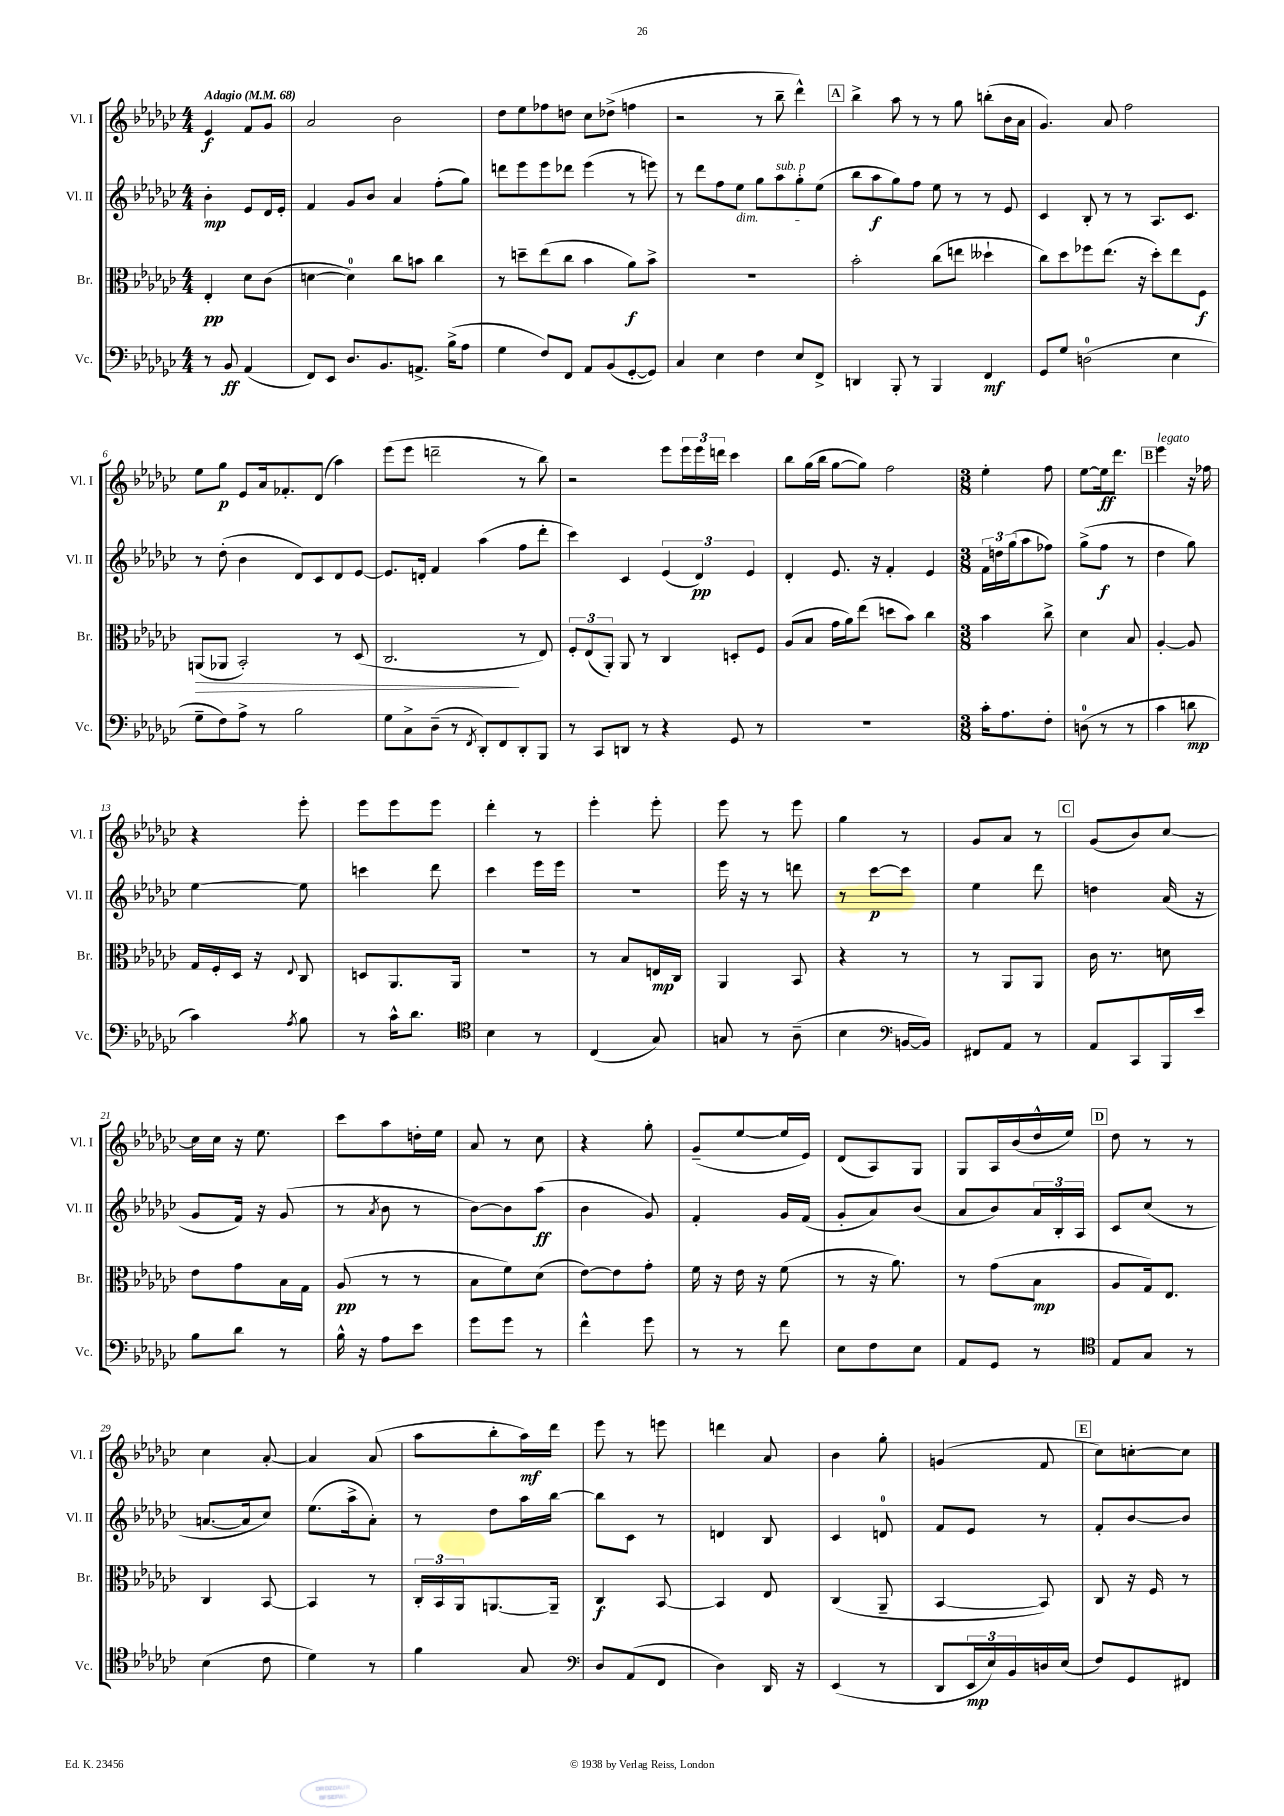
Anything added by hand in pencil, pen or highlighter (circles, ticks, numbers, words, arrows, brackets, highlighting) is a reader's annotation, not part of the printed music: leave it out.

**kern	**dynam	**kern	**dynam	**kern	**dynam	**kern	**dynam
*part4	*part4	*part3	*part3	*part2	*part2	*part1	*part1
*staff4	*staff4	*staff3	*staff3	*staff2	*staff2	*staff1	*staff1
*I"Vc.	*	*I"Br.	*	*I"Vl. II	*	*I"Vl. I	*
*I'Vc.	*	*I'Br.	*	*I'Vl. II	*	*I'Vl. I	*
*clefF4	*	*clefC3	*	*clefG2	*	*clefG2	*
*k[b-e-a-d-g-c-]	*	*k[b-e-a-d-g-c-]	*	*k[b-e-a-d-g-c-]	*	*k[b-e-a-d-g-c-]	*
*M4/4	*	*M4/4	*	*M4/4	*	*M4/4	*
*MM68	*	*MM68	*	*MM68	*	*MM68	*
=	=	=	=	=	=	=	=
!	!	!	!	!	!	!LO:TX:a:B:t=Adagio	!
8r	.	4E-'/	pp	4b-'\	mp	4e-/	f
8BB-/	ff	.	.	.	.	.	.
(4AA-/	.	8d-\L	.	8e-/L	.	8f/L	.
.	.	(8c-\J	.	16d-/L	.	8g-/J	.
.	.	.	.	16e-'/JJ	.	.	.
=1	=1	=1	=1	=1	=1	=1	=1
8FF/L)	.	[4dn\	.	4f/	.	2a-/	.
8EE-/J	.	.	.	.	.	.	.
8.D-/L	.	4d\])	.	8g-/L	.	.	.
.	.	.	.	8b-/J	.	.	.
8.BB-/	.	.	.	.	.	.	.
.	.	8cc-\L	.	4a-/	.	2b-\	.
8.AAn^/J	.	8bn\J	.	.	.	.	.
.	.	4cc-\	.	(8ff'\L	.	.	.
(16B-^\KL	.	.	.	.	.	.	.
8A-\J	.	.	.	8gg-\J)	.	.	.
=2	=2	=2	=2	=2	=2	=2	=2
4G-\	.	8r	.	8dddn\L	.	8dd-\L	.
.	.	8ddn~\L	.	8eee-\	.	8ee-\	.
8F/L)	.	(8ee-\	.	8eee-\	.	8ff-X\	.
8FF/J	.	8cc-\J	.	8ddd-X\J	.	8ddn\J	.
8AA-/L	.	4b-\	.	(4eee-\	.	8cc-\L	.
(8BB-/	.	.	.	.	.	(8dd-X^\J	.
[8GG-'/	.	8a-\L)	f	8r	.	4ffn\	.
8GG-/J])	.	8b-^\J	.	8eeen\)	.	.	.
=3	=3	=3	=3	=3	=3	=3	=3
4C-/	.	1r	.	8r	.	2r	.
.	.	.	.	8ddd-\L	.	.	.
4E-\	.	.	.	8ff\	.	.	.
!	!	!	!	!LO:TX:b:i:t=dim.	!	!	!
.	.	.	.	8ee-\J	.	.	.
4F\	.	.	.	8gg-\L	.	8r	.
!	!	!	!	!LO:TX:a:i:t=sub. p	!	!	!
.	.	.	.	8aa-\	.	8bb-~\	.
8E-/L	.	.	.	8gg-'\	.	4ddd-^^\)	.
8FF^/J	.	.	.	(8ee-\J	.	.	.
!!LO:REH:place=s1:t=A
=4	=4	=4	=4	=4	=4	=4	=4
4DDn/	.	2b-'\	.	8bb-\L	.	4bb-^\	.
.	.	.	.	8aa-\	f	.	.
8BBB-'/	.	.	.	8gg-\)	.	8aa-\	.
8r	.	.	.	8ff\J	.	8r	.
4BBB-/	.	(8cc-\L	.	8ee-\	.	8r	.
.	.	8een\J	.	8r	.	8gg-\	.
4FF/	mf	4dd--X`\	.	8r	.	(8bbn'\L	.
.	.	.	.	8e-/	.	16b-\L	.
.	.	.	.	.	.	16a-\JJ	.
=5	=5	=5	=5	=5	=5	=5	=5
8GG-/L	.	8cc-\L)	.	4c-/	.	4.g-/)	.
8G-/J	.	8dd-\	.	.	.	.	.
(2Dn\	.	8ff-X\	.	8B-'/	.	.	.
.	.	(8.ee-\J	.	8r	.	8a-/	.
.	.	.	.	8r	.	2ff\	.
.	.	16r	.	.	.	.	.
.	.	8dd-'\L)	.	8.A-/L	.	.	.
4E-\	.	8ee-\	.	.	.	.	.
.	.	.	.	8.c-/J	.	.	.
.	.	8F\J	f	.	.	.	.
!!LO:LB:g=z
=6	=6	=6	=6	=6	=6	=6	=6
!	!	!	!LO:HP:b	!	!	!	!
8G-~\L	.	(8AAn/L	>	8r	.	8ee-\L	.
8F\)	.	8AA-X/J	.	(8dd-'\	.	8gg-\J	p
8A-^\J	.	2BB-'/)	.	4b-\	.	8e-/L	.
8r	.	.	.	.	.	16a-/k	.
.	.	.	.	.	.	8.f-X'/	.
2B-\	.	.	.	8d-/L)	.	.	.
.	.	.	.	8c-/	.	(8d-/J	.
.	.	8r	.	8d-/	.	4aa-\)	.
.	.	(8D-/	.	[8e-/J	.	.	.
=7	=7	=7	=7	=7	=7	=7	=7
8G-\L	.	2.C-/	.	8.e-/L]	.	(8eee-\L	.
8C-^\	.	.	.	.	.	8eee-\J	.
.	.	.	.	16dn'/Jk	.	.	.
(8D-~\J	.	.	.	4f/	.	2dddn~\	.
8r	.	.	.	.	.	.	.
8qFF/	.	.	.	.	.	.	.
8DD-'/L)	.	.	.	(4aa-\	.	.	.
8FF/	.	.	.	.	.	.	.
8DD-'/	.	8r	]	8ff\L	.	8r	.
8BBB-/J	.	8E-/)	.	8ddd-'\J	.	8bb-\)	.
=8	=8	=8	=8	=8	=8	=8	=8
8r	.	12F'/L	.	4ccc-\)	.	2r	.
.	.	(12E-/	.	.	.	.	.
8CC-/L	.	.	.	.	.	.	.
.	.	12AA-'/J)	.	.	.	.	.
8DDn/J	.	8AA-/	.	4c-/	.	.	.
8r	.	8r	.	.	.	.	.
4r	.	4C-/	.	(6e-/	.	8eee-\L	.
.	.	.	.	.	.	24eee-\L	.
.	.	.	.	6d-/)	pp	24eee-\	.
.	.	.	.	.	.	24dddn\JJ	.
8GG-/	.	8Dn'/L	.	.	.	4ccc-\	.
.	.	.	.	6e-/	.	.	.
8r	.	8F/J	.	.	.	.	.
=9	=9	=9	=9	=9	=9	=9	=9
1r	.	(8A-/L	.	4d-'/	.	8bb-\L	.
.	.	8B-/J	.	.	.	(16gg-\L	.
.	.	.	.	.	.	16bb-\JJ	.
.	.	16g-\LL	.	8.e-/	.	[8gg-\L	.
.	.	16a-\J)	.	.	.	.	.
.	.	(8ee-\J	.	.	.	8gg-\J])	.
.	.	.	.	16r	.	.	.
.	.	8ddn\L	.	4f'/	.	2ff\	.
.	.	8b-\J)	.	.	.	.	.
.	.	4cc-\	.	4e-/	.	.	.
=10	=10	=10	=10	=10	=10	=10	=10
*M3/8	*	*M3/8	*	*M3/8	*	*M3/8	*
16c-'\KL	.	4b-\	.	24f\LL	.	4ee-'\	.
.	.	.	.	24ddn\	.	.	.
8.A-\	.	.	.	.	.	.	.
.	.	.	.	(24gg-\J	.	.	.
.	.	.	.	8aa-\	.	.	.
8F'\J	.	8cc-^\	.	8ff-X\J)	.	8ff\	.
=11	=11	=11	=11	=11	=11	=11	=11
(8Dn\	.	4d-\	.	(8gg-^\L	.	[8ee-\L	.
8r	.	.	.	8ff\J	f	16ee-\k]	ff
.	.	.	.	.	.	8.ddd-\J	.
8r	.	8B-/	.	8r	.	.	.
!!LO:REH:place=s1:t=B
=12	=12	=12	=12	=12	=12	=12	=12
!	!	!	!	!	!	!LO:TX:a:i:t=legato	!
4c-\	.	[4A-'/	.	4dd-\	.	4eee-\	.
8dn\	mp	8A-/]	.	8gg-\)	.	16r	.
.	.	.	.	.	.	16ff-X\	.
!!LO:LB:g=z
=13	=13	=13	=13	=13	=13	=13	=13
4c-\)	.	16G-/LL	.	[4ee-\	.	4r	.
.	.	16F'/	.	.	.	.	.
.	.	16D-/JJ	.	.	.	.	.
.	.	16r	.	.	.	.	.
8qA-/	.	8qqE-/	.	.	.	.	.
8B-\	.	8C-/	.	8ee-\]	.	8eee-'\	.
=14	=14	=14	=14	=14	=14	=14	=14
8r	.	8Dn/L	.	4cccn\	.	8eee-\L	.
16c-^^\KL	.	8.AA-/	.	.	.	8eee-\	.
8.d-\J	.	.	.	.	.	.	.
.	.	.	.	8ddd-\	.	8eee-\J	.
.	.	16AA-/Jk	.	.	.	.	.
=15	=15	=15	=15	=15	=15	=15	=15
*clefC4	*	*	*	*	*	*	*
4B-\	.	4.r	.	4ccc-\	.	4ddd-'\	.
8r	.	.	.	16eee-\LL	.	8r	.
.	.	.	.	16eee-\JJ	.	.	.
=16	=16	=16	=16	=16	=16	=16	=16
(4C-/	.	8r	.	4.r	.	4eee-'\	.
.	.	8B-/L	.	.	.	.	.
8G-/)	.	16En/L	mp	.	.	8eee-'\	.
.	.	16C-/JJ	.	.	.	.	.
=17	=17	=17	=17	=17	=17	=17	=17
8Gn/	.	4AA-/	.	16eee-\	.	8eee-\	.
.	.	.	.	16r	.	.	.
8r	.	.	.	8r	.	8r	.
(8A-~\	.	8BB-/	.	8dddn\	.	8eee-\	.
=18	=18	=18	=18	=18	=18	=18	=18
4B-\	.	4r	.	8r	.	4gg-\	.
.	.	.	.	[8ccc-\L	p	.	.
*clefF4	*	*	*	*	*	*	*
[16BBn/LL	.	8r	.	8ccc-\J]	.	8r	.
16BB/JJ])	.	.	.	.	.	.	.
=19	=19	=19	=19	=19	=19	=19	=19
8FF#X/L	.	8r	.	4ee-\	.	8g-/L	.
8AA-/J	.	8AA-/L	.	.	.	8a-/J	.
8r	.	8AA-/J	.	8ddd-\	.	8r	.
!!LO:REH:place=s1:t=C
=20	=20	=20	=20	=20	=20	=20	=20
8AA-/L	.	16c-\	.	4ddn\	.	(8g-/L	.
.	.	8.r	.	.	.	.	.
8CC-/	.	.	.	.	.	8b-/)	.
16BBB-/L	.	8dn\	.	(16a-/	.	[8cc-/J	.
16e-/JJ	.	.	.	16r	.	.	.
!!LO:LB:g=z
=21	=21	=21	=21	=21	=21	=21	=21
8B-\L	.	8e-\L	.	8g-/L	.	16cc-\LL]	.
.	.	.	.	.	.	16cc-\JJ	.
8d-\J	.	8g-\	.	16f/Jk)	.	16r	.
.	.	.	.	16r	.	8.ee-\	.
8r	.	16B-\L	.	(8g-/	.	.	.
.	.	16G-\JJ	.	.	.	.	.
=22	=22	=22	=22	=22	=22	=22	=22
16B-^^\	.	(8A-/	pp	8r	.	8ccc-\L	.
16r	.	.	.	.	.	.	.
.	.	.	.	8qa-/	.	.	.
8A-\L	.	8r	.	8b-\	.	8aa-\	.
8e-\J	.	8r	.	8r	.	16ddn'\L	.
.	.	.	.	.	.	16ee-\JJ	.
=23	=23	=23	=23	=23	=23	=23	=23
8g-\L	.	8B-\L	.	[8b-\L)	.	8a-/	.
8g-\J	.	8f\)	.	8b-\]	.	8r	.
8r	.	(8d-\J	.	(8aa-\J	ff	8cc-\	.
=24	=24	=24	=24	=24	=24	=24	=24
4f^^\	.	[8e-\L)	.	4b-\	.	4r	.
.	.	8e-\]	.	.	.	.	.
8g-\	.	8g-'\J	.	8g-/)	.	8gg-'\	.
=25	=25	=25	=25	=25	=25	=25	=25
8r	.	16f\	.	4f'/	.	(8g-~/L	.
.	.	16r	.	.	.	.	.
8r	.	16e-\	.	.	.	[8ee-/	.
.	.	16r	.	.	.	.	.
8f\	.	(8f\	.	16g-/LL	.	16ee-/L]	.
.	.	.	.	(16f/JJ	.	16e-/JJ)	.
=26	=26	=26	=26	=26	=26	=26	=26
8E-\L	.	8r	.	8g-'/L	.	(8d-/L	.
8F\	.	16r	.	8a-/)	.	8A-/)	.
.	.	8.a-\)	.	.	.	.	.
8E-\J	.	.	.	(8b-/J	.	8G-/J	.
=27	=27	=27	=27	=27	=27	=27	=27
8AA-/L	.	8r	.	8a-/L	.	8G-/L	.
8GG-/J	.	(8g-\L	.	8b-/)	.	16A-/L	.
.	.	.	.	.	.	(16b-/	.
8r	.	8B-\J	mp	24a-/L	.	16dd-^^/	.
.	.	.	.	24B-'/	.	.	.
.	.	.	.	.	.	16ee-/JJ)	.
.	.	.	.	24A-/JJ	.	.	.
!!LO:REH:place=s1:t=D
=28	=28	=28	=28	=28	=28	=28	=28
*clefC4	*	*	*	*	*	*	*
8E-/L	.	8A-/L	.	8c-/L	.	8dd-\	.
8G-/J	.	16G-/k)	.	(8cc-/J	.	8r	.
.	.	8.E-/J	.	.	.	.	.
8r	.	.	.	8r	.	8r	.
!!LO:LB:g=z
=29	=29	=29	=29	=29	=29	=29	=29
(4B-\	.	4C-/	.	[8.an/L	.	4cc-\	.
.	.	.	.	16a/k]	.	.	.
8c-\	.	[8BB-/	.	8cc-/J)	.	[8a-'/	.
=30	=30	=30	=30	=30	=30	=30	=30
4d-\)	.	4BB-/]	.	(8.ee-\L	.	4a-/]	.
.	.	.	.	16aa-^\k	.	.	.
8r	.	8r	.	8a-'\J)	.	(8a-/	.
=31	=31	=31	=31	=31	=31	=31	=31
4f\	.	24C-'/LL	.	8r	.	8aa-\L	.
.	.	24BB-/	.	.	.	.	.
.	.	24AA-/J	.	.	.	.	.
.	.	[8.AAn/	.	8dd-\L	.	8bb-'\	.
8G-/	.	.	.	16aa-\L	.	16aa-\L)	mf
.	.	16AA~/Jk]	.	[16bb-\JJ	.	16ddd-\JJ	.
=32	=32	=32	=32	=32	=32	=32	=32
*clefF4	*	*	*	*	*	*	*
8D-/L	.	4C-/	f	8bb-\L]	.	8eee-\	.
(8AA-/	.	.	.	8c-\J	.	8r	.
8FF/J	.	[8BB-/	.	8r	.	8eeen\	.
=33	=33	=33	=33	=33	=33	=33	=33
4D-\)	.	4BB-/]	.	4dn/	.	4dddn\	.
16DD-/	.	8E-/	.	8B-/	.	8a-/	.
16r	.	.	.	.	.	.	.
=34	=34	=34	=34	=34	=34	=34	=34
(4EE-/	.	(4C-/	.	4c-/	.	4b-\	.
8r	.	8AA-~/	.	8dn/	.	8gg-'\	.
=35	=35	=35	=35	=35	=35	=35	=35
8DD-/L	.	[4BB-/	.	8f/L	.	(4gn/	.
24EE-/L	mp	.	.	8e-/J	.	.	.
24E-/)	.	.	.	.	.	.	.
24BB-/	.	.	.	.	.	.	.
16Dn/	.	8BB-/])	.	8r	.	8f/	.
(16E-/JJ	.	.	.	.	.	.	.
!!LO:REH:place=s1:t=E
=36	=36	=36	=36	=36	=36	=36	=36
8F/L)	.	8C-/	.	8f'/L	.	8cc-\L)	.
8GG-/	.	16r	.	[8b-/	.	[8ccn'\	.
.	.	16F/	.	.	.	.	.
8FF#X/J	.	8r	.	8b-/J]	.	8cc\J]	.
==	==	==	==	==	==	==	==
*-	*-	*-	*-	*-	*-	*-	*-
